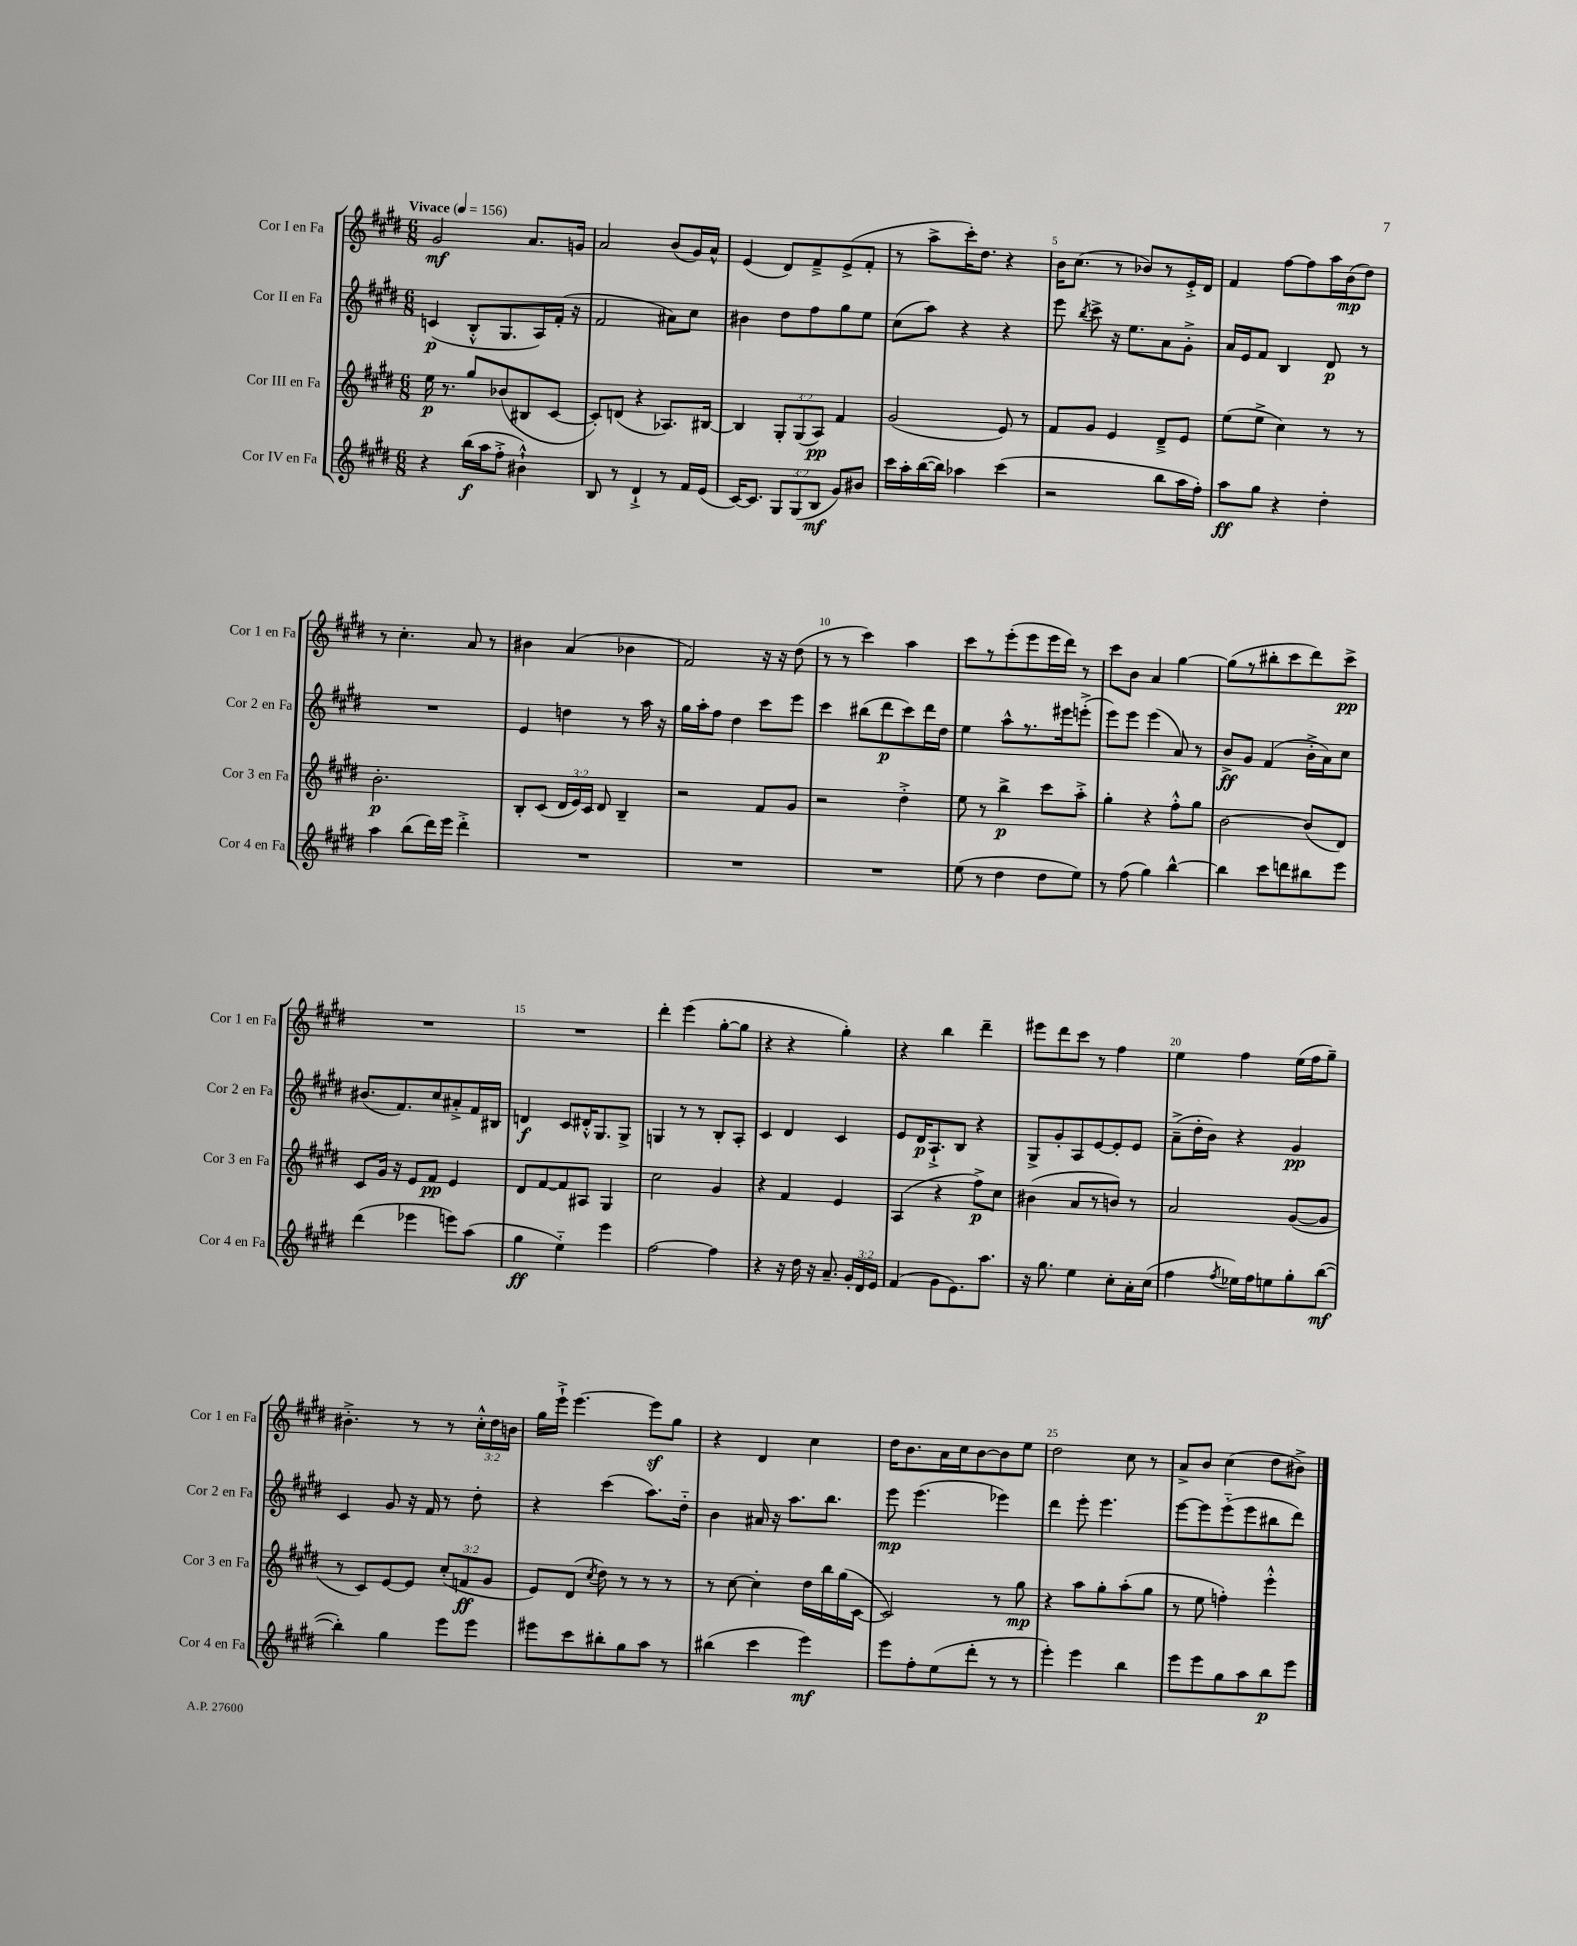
<<
\new StaffGroup <<
\new Staff = "s0" \with { instrumentName = "Cor I en Fa" shortInstrumentName = "Cor 1 en Fa" } {
    \clef treble \key e \major \numericTimeSignature \time 6/8 \override Staff.TupletNumber.text = #tuplet-number::calc-fraction-text \tempo "Vivace" 4 = 156
    \autoBeamOff gis'2\mf a'8.[ g'16] |
    a'2 b'8[( gis'16) a'16]-^ |
    e'4( dis'8[) fis'8---> e'8->( fis'8]-. |
    r8 a''8[-> cis'''16-.) dis''8.] r4 |
    b'16[ cis''8.]( r8 bes'8[) r8 e'16-.-> dis'16] |
    fis'4 fis''8[~ fis''8 a''16 b'16\mp( dis''8]) |
    r8 cis''4.-. a'8 r8 |
    bis'4 a'4( bes'4 |
    fis'2) r16 r16 dis''8( |
    r8 r8 cis'''4) a''4 |
    cis'''8[ r8 e'''8-.( e'''8 e'''16 dis'''16]) r8 |
    cis'''8[ b'8] a'4 gis''4~ |
    gis''8[( r8 bis''8-. cis'''8 dis'''8) cis'''8]->\pp |
    R2. |
    R2. |
    dis'''4-. e'''4( gis''8[~-. gis''8] |
    r4 r4 gis''4-.) |
    r4 b''4 dis'''4-- |
    eis'''8[ dis'''8 cis'''8] r8 fis''4 |
    e''4 fis''4 e''16[( fis''16 gis''8]--) |
    bis'4.-.-> r8 r8 \tuplet 3/2 { cis''16[-.-^ dis''16 b'16] } |
    gis''16[ e'''16]-!-> e'''4.~ e'''8[\sf gis''8] |
    r4 dis'4 cis''4 |
    dis''16[ b'8. a'16 cis''16 b'8~ b'8 e''8] |
    dis''2 cis''8 r8 |
    a'8[-> b'8] cis''4( dis''8[ bis'8]->) \bar "|." |
}
\new Staff = "s1" \with { instrumentName = "Cor II en Fa" shortInstrumentName = "Cor 2 en Fa" } {
    \clef treble \key e \major \numericTimeSignature \time 6/8
    \autoBeamOff c'4\p( b8[-.-^ gis8. a16) fis'16]-.( r16 |
    fis'2 ais'8[) cis''8] |
    bis'4 dis''8[ fis''8 gis''8 e''8] |
    cis''8[( a''8]) r4 r4 |
    e'''8 \acciaccatura { b''8 } cis'''8-> r16 e''8.[ a'8 gis'8]-.-> |
    a'16[ e'16 fis'8] b4 dis'8\p r8 |
    R2. |
    e'4 d''4 r8 a''16 r16 |
    gis''16[ a''16-. fis''8] dis''4 cis'''8[ e'''8] |
    cis'''4 bis''8[( dis'''8\p cis'''8) dis'''16 dis''16] |
    e''4 a''8[-^ r8. eis'''16 e'''8]-.->( |
    e'''8[) e'''8] e'''4( a'8) r8 |
    b'8[->\ff gis'8] fis'4( b'16[-.-> a'16) cis''8] |
    bis'8.[( fis'8.) cis''8 ais'8-.-> fis'16 bis16] |
    d'4\f cis'8[ dis'16-.-^ gis8. gis8]-> |
    g4 r8 r8 b8[-. a8]-. |
    cis'4 dis'4 cis'4 |
    e'8[ dis'16\p a8.-!-> b8] r4 |
    gis8[-> gis'8-. a8 e'8~ e'8-. e'8] |
    a'8[--->( dis''16-. b'16]) r4 gis'4\pp |
    cis'4 gis'8 r16 fis'16 r8 dis''8-. |
    r4 cis'''4( a''8.[) dis''16]-_ |
    b'4 ais'16 r16 a''8.[ b''8.] |
    e'''8\mp e'''4.( ees'''4) |
    dis'''4 e'''8-. e'''4. |
    e'''8[~ e'''8 e'''8-_( e'''8 bis''8 dis'''8]) \bar "|." |
}
\new Staff = "s2" \with { instrumentName = "Cor III en Fa" shortInstrumentName = "Cor 3 en Fa" } {
    \clef treble \key e \major \numericTimeSignature \time 6/8 \override Staff.TupletNumber.text = #tuplet-number::calc-fraction-text
    \autoBeamOff e''16\p r8. gis''8[ bes'8( bis8 cis'8]~ |
    cis'8[-.) d'8]( r4 aes8.[) bis16]~ |
    bis4 \tuplet 3/2 { gis8[-. gis8( a8]\pp) } fis'4 |
    gis'2( e'8) r8 |
    fis'8[ gis'8] e'4 dis'8[---> e'8] |
    e''8[( e''8]-> cis''4) r8 r8 |
    b'2.-.\p |
    b8[-. cis'8]( \tuplet 3/2 { dis'16[ e'16) cis'16] } dis'8 b4-- |
    r2 fis'8[ gis'8] |
    r2 dis''4-.-> |
    e''8 r8 b''4->\p cis'''8[ a''8]-.-> |
    gis''4-. r4 fis''8[-.-^ gis''8] |
    b'2~ b'8[( dis'8]) |
    cis'8[ gis'16] r16 e'8[ fis'8]\pp e'4 |
    dis'8[ fis'8~ fis'8 ais8] gis4 |
    cis''2 gis'4 |
    r4 fis'4 e'4 |
    a4( r4 fis''8[->\p) cis''8] |
    bis'4( a'8[ r8 b'8]) r8 |
    a'2 gis'8[~( gis'8] |
    r8 cis'8[) e'8~ e'8] \tuplet 3/2 { cis''8[-.( f'8\ff gis'8] } |
    e'8[) dis'8]( \acciaccatura { cis''8 } dis''8) r8 r8 r8 |
    r8 cis''8~ cis''4-. dis''16[ b''16 gis''16( cis'16]~ |
    cis'2) r8 gis''8\mp |
    r4 a''8[ gis''8-. a''8-.( gis''8] |
    r8 e''8 f''4-.) e'''4-.-^ \bar "|." |
}
\new Staff = "s3" \with { instrumentName = "Cor IV en Fa" shortInstrumentName = "Cor 4 en Fa" } {
    \clef treble \key e \major \numericTimeSignature \time 6/8 \override Staff.TupletNumber.text = #tuplet-number::calc-fraction-text
    \autoBeamOff r4 b''16[\f( a''16 fis''8]-.-> bis'4-!-^) |
    b8 r8 dis'4-!-> r8 fis'16[ e'16]( |
    cis'16[~) cis'8.] \tuplet 3/2 { gis8[ gis8( b8]\mf } gis'8[) bis'8] |
    cis'''16[ a''16-. b''16~( b''16]) aes''4 cis'''4( |
    r2 b''8[ a''16 fis''16]-.) |
    a''8[\ff gis''8] r4 dis''4-. |
    a''4 b''8[( dis'''16) e'''16] dis'''4-.-> |
    R2. |
    R2. |
    R2. |
    e''8( r8 dis''4 dis''8[ e''8]) |
    r8 fis''8( gis''4) b''4~-^ |
    b''4 cis'''8[ d'''8 bis''8 e'''8] |
    dis'''4( ees'''4 e'''8[) a''8]( |
    gis''4\ff e''4-_) e'''4 |
    fis''2~ fis''4 |
    r4 r16 dis''16 r16 a'8.-- \tuplet 3/2 { gis'16[-. dis'16 e'16] } |
    fis'4( gis'8[ e'8.) a''8.] |
    r16 gis''8. e''4 cis''8[-. a'16-. cis''16]( |
    fis''4 \acciaccatura { fis''8 } ees''16[) fis''16 e''8 gis''8-. b''8]~\mf( |
    b''4-.) gis''4 e'''8[ e'''8] |
    eis'''8[ cis'''8 bis''8-. gis''8 a''8] r8 |
    bis''4( cis'''4 e'''4\mf) |
    e'''8[ fis''8-. e''8( dis'''8]-. r8 r8 |
    e'''4-.) e'''4 b''4 |
    e'''8[ e'''8 gis''8 a''8 b''8\p e'''8] \bar "|." |
}
>>
>>
\layout { \context { \Score \override BarNumber.break-visibility = ##(#f #t #t) barNumberVisibility = #(every-nth-bar-number-visible 5) } }
